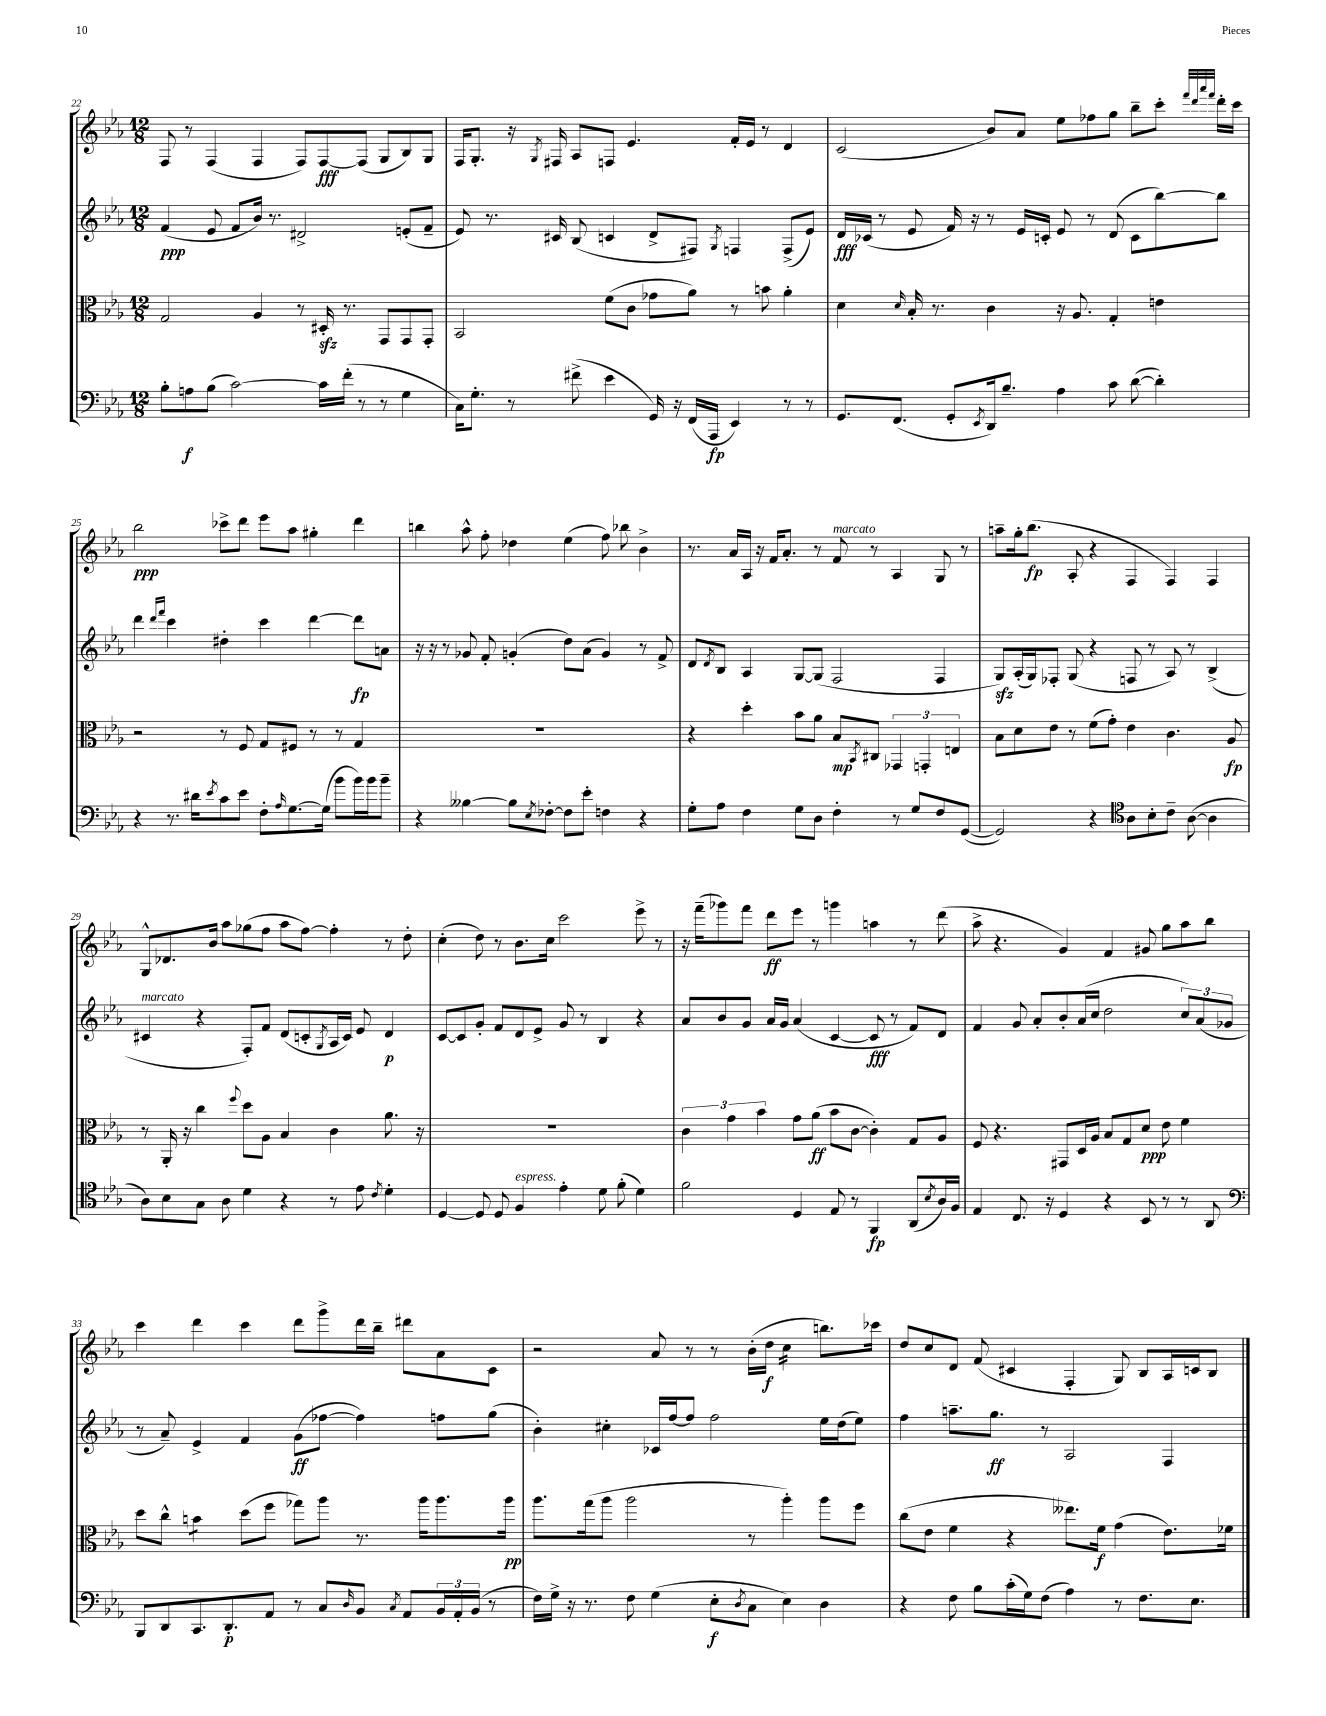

**kern	**kern	**kern	**kern
*staff4	*staff3	*staff2	*staff1
*clefF4	*clefC3	*clefG2	*clefG2
*k[b-e-a-]	*k[b-e-a-]	*k[b-e-a-]	*k[b-e-a-]
*M12/8	*M12/8	*M12/8	*M12/8
8B-'\L	2G/	(4f/	8F/
8A\	.	.	8r
(8B-\J	.	8e-/	(4F/
[2c\)	.	8f/L	.
.	4A-/	16b-/Jk)	4F/
.	.	8.r	.
.	8r	2d#^/	8F/L)
16c\]LL	16D#'/	.	[8F/
(16f'\JJ	8.r	.	.
8r	.	.	(8F/]J
8r	8GG/L	.	8G/L
4G\	8GG/	(8e'/L	8B-/)
.	8GG'/J	8f~/J	8G/J
=	=	=	=
16C\LK)	2BB-/	8e-/)	16F/LK
8.G'\J	.	.	8.G'/J
.	.	8.r	.
8r	.	.	16r
.	.	.	8qG/
.	.	16c#/	16F#/
(8f#^\	.	(8B-/	8A-/L
4e-\	(8f\L	4c/	8F/J
.	8c\J	.	4.e-/
16GG/)	8g-\L	8d^/L	.
16r	.	.	.
(16FF/LL	8a-\J)	8F#/J)	.
16AAA-/JJ	.	.	.
.	.	8qG/	.
4EE-/)	8r	4F/	16f'/LL
.	.	.	16e-/JJ
.	8b\	.	8r
8r	4a-'\	(8F^/L	4d/
8r	.	8e-/J)	.
=	=	=	=
8.GG/L	4d\	16d/LL	(2c/
.	.	(16c-/JJ	.
.	.	8r	.
(8.FF/J	.	.	.
.	16qqd/	.	.
.	16B-'/	8e-/	.
.	8.r	.	.
8GG'/L	.	16f/)	.
.	.	16r	.
8qEE-/	.	.	.
16DD/k)	4c\	8r	8b-/L)
8.B-~/J	.	.	.
.	.	16e-/LL	8a-/J
.	.	16c'/JJ	.
4A-\	16r	8e-/	8ee-\L
.	8.A-/	.	.
.	.	8r	8ff-\
8c\	4G'/	(8d/	8gg\J
([8d\	.	8c\L	8bb-~\L
4d'\])	4e\	[8bb-\)	8ccc'\J
.	.	.	32qqfff/LLL
.	.	.	32qqddd/
.	.	.	32qqaaa-/
.	.	.	32qqfff/JJJ
.	.	8bb-\]J	16ddd'\LL
.	.	.	16ccc\JJ
=	=	=	=
4r	2r	4ddd\	2bb-\
.	.	16qqddd/LL	.
.	.	16qqfff/JJ	.
8.r	.	4ccc\	.
16d#\LK	.	.	.
8qe-/	.	.	.
8c\	8r	4dd#'\	8ccc-^\L
8e-\J	8F/	.	8ddd\J
8F'\L	8G/L	4ccc\	8eee-\L
16qqA-/	.	.	.
[8.G\	8F#/J	.	8aa-\J
.	8r	[4ddd\	4gg#'\
(16G\]Jk	.	.	.
8b-\L	8r	.	.
16b-\L)	4G/	8ddd\]L	4ddd\
16b-\J	.	.	.
8b-~\J	.	8a\J	.
=	=	=	=
4r	1.r	16r	4bb\
.	.	16r	.
.	.	8r	.
[4B--\	.	8g-/	8aa-^^\
.	.	8f'/	8ff'\
8B--\]L	.	(4g'/	4dd-\
8qE-/	.	.	.
[8F-'\J	.	.	.
8F-\]L	.	8dd\L)	(4ee-\
8e-'\J	.	(8a-\J	.
4F\	.	4g/)	8ff\)
.	.	.	8bb-\
4r	.	8r	4b-^\
.	.	8f^/	.
=	=	=	=
8G'\L	4r	8d/L	8.r
.	.	8qd/	.
8A-\J	.	8B-/J	.
.	.	.	16a-/LL
4F\	4dd'\	4A-/	16A-/JJ
.	.	.	16r
.	.	.	16f/LK
.	.	.	8.a-'/J
8G\L	8b-\L	[8G/L	.
8D\J	8a-\J	(8G/]J	8r
4F'\	8B-/L	2F/	8f/
.	8qBB-/	.	.
.	8C#/J	.	8r
8r	6GG-/	.	4A-/
8G/L	.	.	.
.	6GG'/	.	.
8F/	.	4F/	8G/
.	6E/	.	.
([8GG/J	.	.	8r
=	=	=	=
2GG/])	8B-\L	8G/L)	8aa~\L
.	8d\	(16A-'/L	16gg'\k
.	.	16G/J)	(8.bb-\J
.	8e-\J	8F-'/J	.
.	8r	(8G/	8A-'/
4r	(8f\L	4r	4r
.	8g'\J)	.	.
*clefC4	*	*	*
8A-\L	4e-\	8F/	4F/
8B-'\	.	8r	.
8c~\J	4.c\	8A-/)	4F/)
([8A-\	.	8r	.
4A-\]	.	(4B-^/	4F/
.	8A-/	.	.
=	=	=	=
8A-\L)	8r	4c#/	8G^^/L
8B-\	16AA-'/	.	8.d-/
.	16r	.	.
8G\J	4cc\	4r	.
.	.	.	16b-/Jk
8A-\	.	.	8aa-\L
.	8qqff/	.	.
4d\	8dd\L	8F'/L)	(8gg-\
.	8A-\J	8f/J	8ff\J
4r	4B-/	(8d/L	8aa-\L
.	.	8c'/	[8ff\J)
.	.	8qG/	.
8r	4c\	16A-/L	4ff'\]
.	.	16c/JJ)	.
8e-\	.	8e-/	.
8qc/	.	.	.
4d'\	8.a-\	4d/	8r
.	.	.	8dd'\
.	16r	.	.
=	=	=	=
[4D/	1.r	[8c/L	(4cc'\
.	.	8c/]	.
8D/]	.	8g'/J	8dd\)
8D/	.	8f/L	8r
4F/	.	8d/	8.b-\L
.	.	8e-^/J	.
.	.	.	16cc\Jk
4e-'\	.	8g/	2ccc\
.	.	8r	.
8d\	.	4B-/	.
(8f'\	.	.	.
4d\)	.	4r	8eee-^\
.	.	.	8r
=	=	=	=
2f\	6c\	8a-/L	16r
.	.	.	(16fff~\LK
.	.	8b-/	8ggg-\)
.	6g\	.	.
.	.	8g/J	8fff\J
.	6b-\	.	.
.	.	16a-/LL	8ddd\L
.	.	16g/JJ	.
4D/	8g\L	(4a-/	8eee-\J
.	(8a-\J	.	8r
8E-/	8b-\L	[4c/	4ggg\
8r	[8c\J	.	.
4FF/	4c'\])	8c/]	4aa\
.	.	8r	.
(8AA-/L	8G/L	8f/L)	8r
8qB-/	.	.	.
16A-/L)	8A-/J	8d/J	(8ddd\
16F/JJ	.	.	.
=	=	=	=
4E-/	8F/	4f/	8aa-^\
.	4.r	.	4.r
8.C/	.	8g/	.
.	.	8a-'/L	.
16r	.	.	.
4D/	8GG#/L	8b-'/	4g/)
.	16D/L	(16a-/L	.
.	16A-/JJ	16cc/JJ	.
4r	8B-/L	2dd\	4f/
.	8G/	.	.
8BB-/	8d/J	.	8g#/
8r	8e-\	.	8gg\L
8r	4f\	12cc/L)	8aa-\
.	.	(12a-/	.
8AA-/	.	.	8bb-\J
.	.	12g-/J	.
=	=	=	=
*clefF4	*	*	*
8BBB-/L	8dd\L	8r	4ccc\
8DD/	8cc^^\J	8a-~/)	.
8.CC/	4b\	4e-^/	4ddd\
8.DD'/	.	.	.
.	(8dd\L	4f/	4ccc\
8AA-/J	8ff\J	.	.
8r	8gg-\L)	(8g\L	8ddd\L
8C/L	8aa-\J	[8ff-\J	8ggg^\
16qqD/	.	.	.
8BB-/J	8.r	4ff-\])	16ddd\L
.	.	.	16bb-~\JJ
8qC/	.	.	.
8AA-/L	.	.	8ddd#\L
.	16aa-\LK	.	.
24BB-/L	8.aa-\	8ff\L	8a-\
24AA-'/	.	.	.
(24BB-/JJ	.	.	.
8r	.	(8gg\J	8c\J
.	16aa-\Jk	.	.
=	=	=	=
16F\LL)	8.aa-\L	4b-'\)	2r
16G^\JJ	.	.	.
16r	.	.	.
8.r	(16gg\k	.	.
.	8aa-\J	4cc#'\	.
8F\	2aa-\	.	.
(4G\	.	16c-/LL	8a-/
.	.	[16ff/J	.
.	.	8ff/]J	8r
8E-'\L	.	2ff\	8r
8qD/	.	.	.
8C\J	8r	.	(16b-'\LL
.	.	.	16dd\JJ
4E-\)	4aa-'\)	.	4cc\
4D\	8aa-\L	16ee-\LL	8.bb\L)
.	.	(16dd\J	.
.	8ff\J	8ee-\J)	.
.	.	.	16ccc-\Jk
=	=	=	=
4r	(8cc\L	4ff\	8dd/L
.	8e-\J	.	8cc/
8F\	4f\	8.aa~\L	8d/J
8B-\L	.	.	(8f/
.	.	8.gg\J	.
(16c'\L	4r	.	4c#/
16G\J)	.	.	.
(8F\J	.	8r	.
4A-\)	8.ee--\L)	2A-/	4F'/
.	16f\Jk	.	.
8r	(4g\	.	8G/)
8.F\L	.	.	8B-/L
.	8.e-\L)	4F/	16A-/L
8.E-\J	.	.	16c/J
.	.	.	8B-/J
.	16f-\Jk	.	.
==	==	==	==
*-	*-	*-	*-
